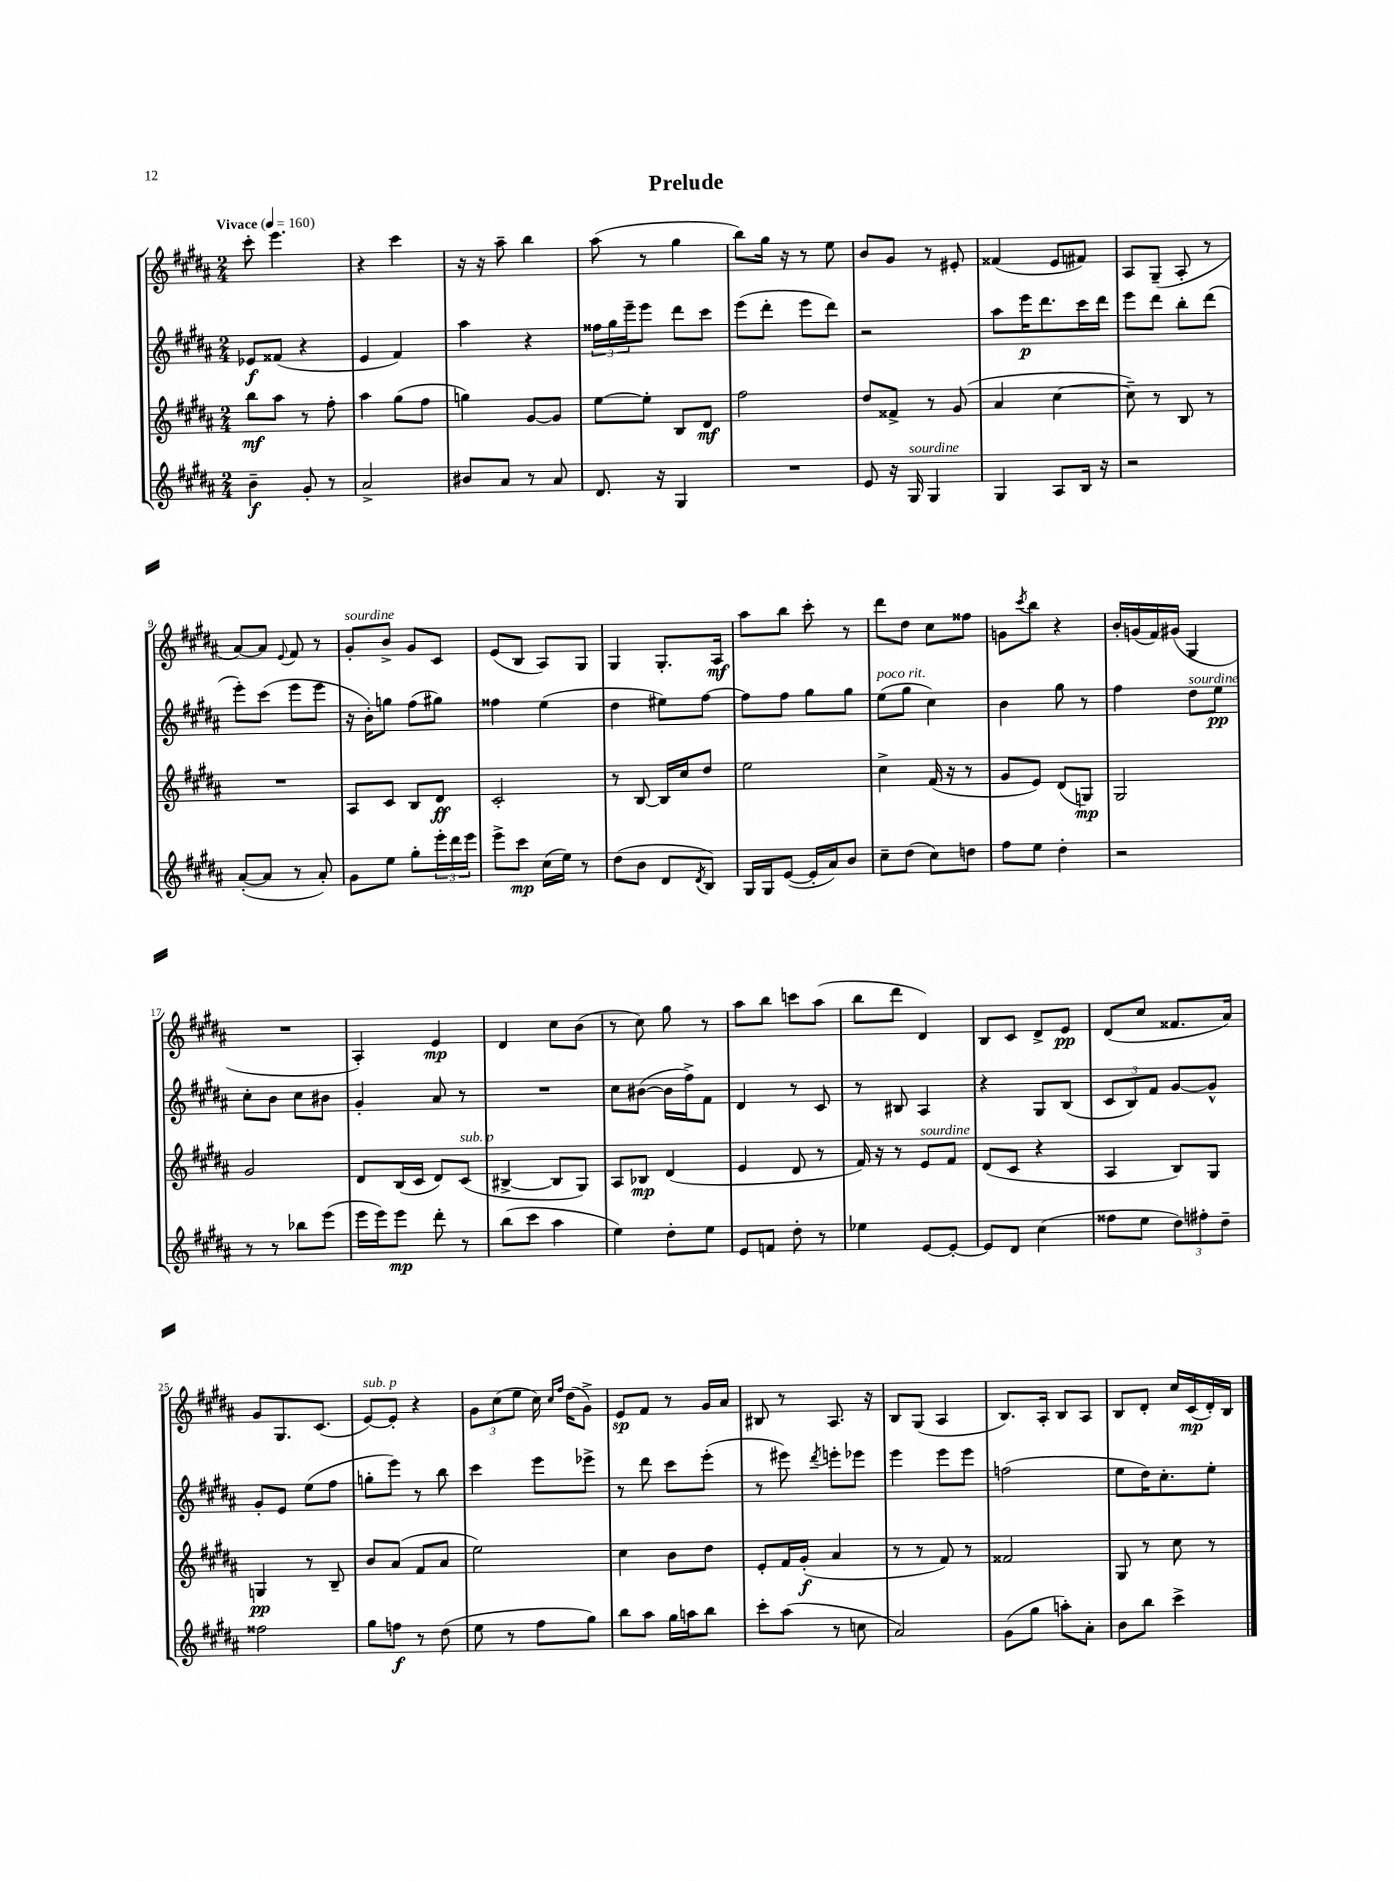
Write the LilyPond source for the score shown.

\header { title = "Prelude" }
<<
\new StaffGroup <<
\new Staff = "s0" {
    \clef treble \key b \major \numericTimeSignature \time 2/4 \tempo "Vivace" 4 = 160
    cis'''8-. e'''4. |
    r4 cis'''4 |
    r16 r16 ais''8-- b''4 |
    ais''8( r8 gis''4 |
    b''8) gis''16 r16 r8 e''8 |
    b'8 gis'8 r8 eis'8-. |
    fisis'4( e'8 fis'8) |
    ais8 gis8--( ais8-. r8 |
    ais'8~) ais'8 \appoggiatura { e'8 } fis'8 r8 |
    gis'8-.^\markup { \italic "sourdine" } b'8-> gis'8 cis'8 |
    e'8( b8 ais8) gis8 |
    gis4 gis8.-. ais16\mf |
    ais''8 b''8 cis'''8-. r8 |
    dis'''8 dis''8 cis''8 fisis''8 |
    g'8 \acciaccatura { cis'''8 } b''8 r4 |
    b'16-. g'16( fis'16) gis'16( gis4 |
    R2 |
    ais4-.) e'4\mp |
    dis'4 cis''8 b'8( |
    r8 cis''8) gis''8 r8 |
    ais''8 b''8 c'''8 ais''8( |
    b''8 dis'''8 dis'4) |
    b8 cis'8 dis'8-> e'8\pp |
    dis'8( cis''8 fisis'8. ais'16) |
    gis'8 gis8. cis'8.( |
    e'8~^\markup { \italic "sub. p" }) e'8-. r4 |
    \tuplet 3/2 { gis'8 cis''8( e''8 } cis''16) \grace { cis''16 fis''16 } dis''16( gis'8->) |
    e'8\sp fis'8 r8 gis'16 ais'16 |
    bis8 r8 ais8. r16 |
    b8 gis8( ais4 |
    b8.) ais16-. b8 ais8 |
    b8 dis'8-. cis''16 cis'16\mp( dis'16-.) b16 \bar "|." |
}
\new Staff = "s1" {
    \clef treble \key b \major \numericTimeSignature \time 2/4
    ees'8\f fisis'8( r4 |
    e'4 fis'4) |
    ais''4 r4 |
    \tuplet 3/2 { fisis''16 gis''16 e'''16-- } e'''8 dis'''8 cis'''8 |
    e'''8( dis'''8-. e'''8 dis'''8) |
    r2 |
    ais''8 e'''16\p dis'''8. cis'''16 dis'''16 |
    e'''8 dis'''8 b''8-. dis'''8( |
    e'''8-.) cis'''8( e'''8 e'''8 |
    r16 b'16-.) g''8 fis''8( gis''8) |
    fisis''4 e''4( |
    dis''4 eis''8) fis''8~ |
    fis''8 fis''8 gis''8 gis''8 |
    e''8^\markup { \italic "poco rit." }( gis''8 cis''4) |
    b'4 gis''8 r8 |
    fis''4 dis''8^\markup { \italic "sourdine" } e''8\pp |
    cis''8-. b'8 cis''8 bis'8 |
    gis'4-. ais'8 r8 |
    R2 |
    cis''8 bis'8~( bis'16 fis''16->) fis'8 |
    dis'4 r8 cis'8 |
    r8 bis8 ais4 |
    r4 gis8 b8( |
    \tuplet 3/2 { cis'8 b8) fis'8 } gis'8~ gis'8-^ |
    gis'8-. e'8 e''8( fis''8 |
    g''8-. e'''8) r8 b''8 |
    cis'''4 e'''8 ees'''8-> |
    r8 dis'''8 cis'''8 e'''8-.( |
    r8 eis'''8) \acciaccatura { dis'''8 } e'''8-. ees'''8 |
    e'''4 e'''8 e'''8 |
    f''2( |
    e''8 dis''16) cis''8.-. e''8-. \bar "|." |
}
\new Staff = "s2" {
    \clef treble \key b \major \numericTimeSignature \time 2/4
    b''8\mf ais''8 r8 fis''8-. |
    ais''4 gis''8( fis''8 |
    g''4) gis'8~ gis'8 |
    e''8~ e''8-. b8 dis'8\mf |
    fis''2 |
    dis''8 fisis'8-> r8 gis'8( |
    ais'4 cis''4~ |
    cis''8--) r8 b8 r8 |
    R2 |
    ais8 cis'8 b8 dis'8\ff |
    cis'2-. |
    r8 b8~ b16 cis''16 dis''8 |
    e''2 |
    cis''4-> fis'16( r16 r8 |
    gis'8 e'8) dis'8( g8\mp) |
    gis2 |
    gis'2 |
    dis'8 b16( cis'16 dis'8) cis'8^\markup { \italic "sub. p" }( |
    bis4~-> bis8 gis8) |
    ais8 bes8\mp dis'4( |
    e'4 dis'8 r8 |
    fis'16) r16 r8 e'8^\markup { \italic "sourdine" } fis'8 |
    dis'8( cis'8 r4 |
    ais4 b8) gis8 |
    g4\pp r8 b8-- |
    b'8 ais'8( fis'8 ais'8 |
    e''2) |
    cis''4 b'8 dis''8 |
    e'8-. fis'16 gis'16-.\f( ais'4 |
    r8 r8 fis'8) r8 |
    fisis'2 |
    gis8 r8 cis''8 r8 \bar "|." |
}
\new Staff = "s3" {
    \clef treble \key b \major \numericTimeSignature \time 2/4
    b'4--\f gis'8-. r8 |
    ais'2-> |
    bis'8 ais'8 r8 ais'8 |
    dis'8. r16 gis4 |
    R2 |
    e'8 r16 gis16^\markup { \italic "sourdine" } gis4 |
    gis4 ais8 b16 r16 |
    r2 |
    ais'8~-.( ais'8 r8 ais'8-.) |
    gis'8 e''8 gis''8-. \tuplet 3/2 { e'''16-. dis'''16 e'''16 } |
    e'''8-> cis'''8\mp cis''16( e''16) r8 |
    dis''8( b'8 dis'8 \acciaccatura { dis'8 } b8) |
    gis16 gis16 e'8~( e'16-. ais'16) b'8 |
    cis''8-- dis''8( cis''8) d''8 |
    fis''8 e''8 dis''4-. |
    r2 |
    r8 r8 bes''8 e'''8( |
    e'''16 e'''16) e'''8\mp dis'''8-. r8 |
    b''8( cis'''8 ais''4 |
    e''4) dis''8-. e''8 |
    e'8 f'8 dis''8-. r8 |
    ees''4 e'8~ e'8~-. |
    e'8 dis'8 cis''4( |
    fisis''8 e''8 \tuplet 3/2 { dis''8) fis''8-. dis''8-- } |
    fisis''2 |
    gis''8 f''8\f r8 dis''8( |
    e''8 r8 fis''8 gis''8) |
    b''8 ais''8 gis''16 a''16 b''8 |
    cis'''8-. ais''8( r8 c''8 |
    ais'2) |
    gis'8( gis''8 a''8-.) ais'8-. |
    b'8 b''8 cis'''4-> \bar "|." |
}
>>
>>
